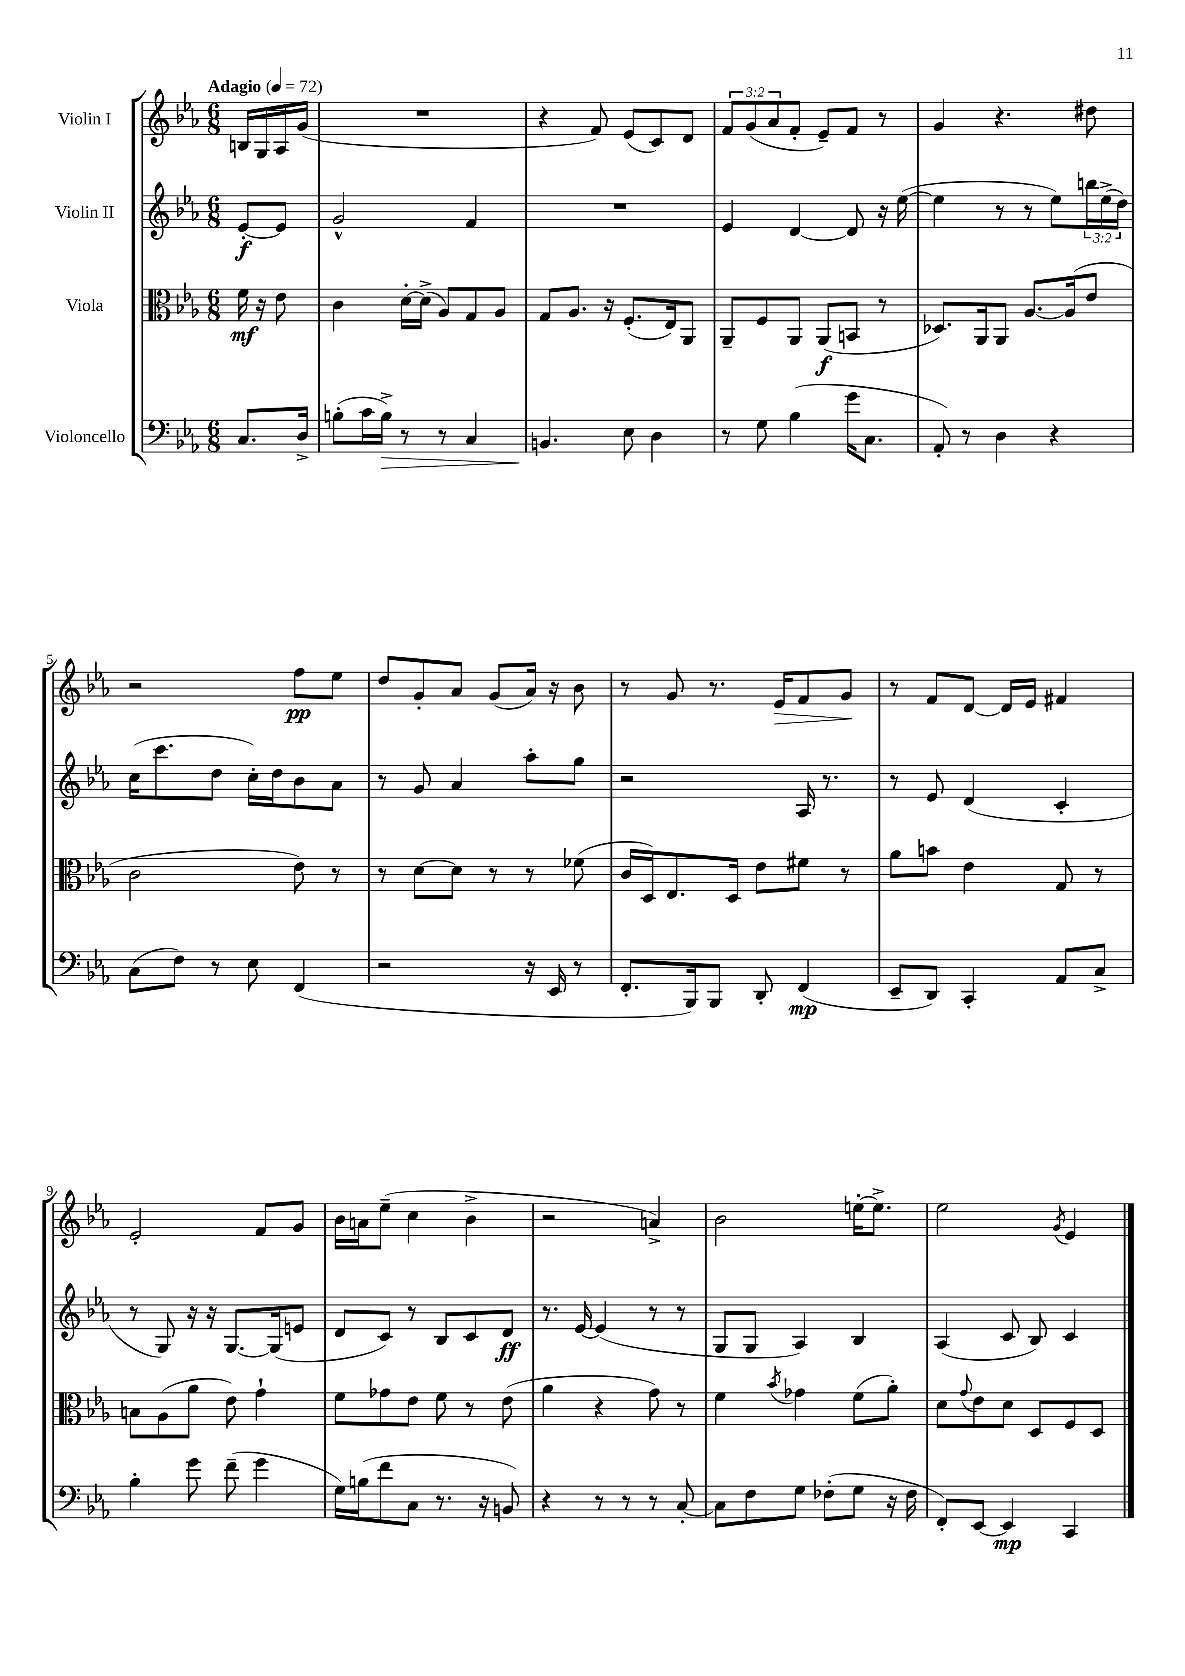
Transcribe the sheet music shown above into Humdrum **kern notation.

**kern	**dynam	**kern	**dynam	**kern	**dynam	**kern	**dynam
*part4	*part4	*part3	*part3	*part2	*part2	*part1	*part1
*staff4	*staff4	*staff3	*staff3	*staff2	*staff2	*staff1	*staff1
*I"Violoncello	*	*I"Viola	*	*I"Violin II	*	*I"Violin I	*
*clefF4	*	*clefC3	*	*clefG2	*	*clefG2	*
*k[b-e-a-]	*	*k[b-e-a-]	*	*k[b-e-a-]	*	*k[b-e-a-]	*
*M6/8	*	*M6/8	*	*M6/8	*	*M6/8	*
*MM72	*	*MM72	*	*MM72	*	*MM72	*
=	=	=	=	=	=	=	=
!	!	!	!	!	!	!LO:TX:a:B:t=Adagio	!
8.C/L	.	16f\	mf	[8e-'/L	f	16Bn/LL	.
.	.	16r	.	.	.	16G/	.
.	.	8e-\	.	8e-/J]	.	16A-/	.
16D^/Jk	.	.	.	.	.	(16g/JJ	.
=1	=1	=1	=1	=1	=1	=1	=1
(8Bn'\L	.	4c\	.	2g^^/	.	2.r	.
16c\L	.	.	.	.	.	.	.
!	!LO:HP:b	!	!	!	!	!	!
16B^\JJ)	>	.	.	.	.	.	.
8r	.	[16d'\LL	.	.	.	.	.
.	.	(16d^\JJ]	.	.	.	.	.
8r	.	8A-/L)	.	.	.	.	.
4C/	.	8G/	.	4f/	.	.	.
.	.	8A-/J	.	.	.	.	.
=2	=2	=2	=2	=2	=2	=2	=2
4.BBn/	.	8G/L	.	2.r	.	4r	.
.	.	8.A-/J	.	.	.	.	.
.	.	.	.	.	.	8f/)	.
.	.	16r	.	.	.	.	.
8E-\	]	(8.F'/L	.	.	.	(8e-/L	.
4D\	.	.	.	.	.	8c/)	.
.	.	16E-/k)	.	.	.	.	.
.	.	8AA-/J	.	.	.	8d/J	.
=3	=3	=3	=3	=3	=3	=3	=3
8r	.	8AA-~/L	.	4e-/	.	12f/L	.
.	.	.	.	.	.	(12g/	.
8G\	.	8F/	.	.	.	.	.
.	.	.	.	.	.	12a-/	.
(4B-\	.	8AA-/J	.	[4d/	.	8f'/J	.
.	.	(8AA-/L	f	.	.	8e-~/L)	.
16g\KL	.	8BBn/J	.	8d/]	.	8f/J	.
8.C\J	.	.	.	.	.	.	.
.	.	8r	.	16r	.	8r	.
.	.	.	.	([16ee-\	.	.	.
=4	=4	=4	=4	=4	=4	=4	=4
8AA-'/)	.	8.D-X/L)	.	4ee-\]	.	4g/	.
8r	.	.	.	.	.	.	.
.	.	16AA-/k	.	.	.	.	.
4D\	.	8AA-/J	.	8r	.	4.r	.
.	.	[8.A-/L	.	8r	.	.	.
4r	.	.	.	8ee-\L)	.	.	.
.	.	(16A-/k]	.	.	.	.	.
.	.	8e-/J	.	24bbn\L	.	8dd#X\	.
.	.	.	.	(24ee-^\	.	.	.
.	.	.	.	24dd\JJ)	.	.	.
!!LO:LB:g=z
=5	=5	=5	=5	=5	=5	=5	=5
(8C\L	.	2c\	.	(16cc\KL	.	2r	.
.	.	.	.	8.ccc\	.	.	.
8F\J)	.	.	.	.	.	.	.
8r	.	.	.	8dd\J	.	.	.
8E-\	.	.	.	16cc'\LL)	.	.	.
.	.	.	.	16dd\J	.	.	.
(4FF/	.	8e-\)	.	8b-\	.	8ff\L	pp
.	.	8r	.	8a-\J	.	8ee-\J	.
=6	=6	=6	=6	=6	=6	=6	=6
2r	.	8r	.	8r	.	8dd/L	.
.	.	[8d\L	.	8g/	.	8g'/	.
.	.	8d\J]	.	4a-/	.	8a-/J	.
.	.	8r	.	.	.	(8g/L	.
16r	.	8r	.	8aa-'\L	.	16a-/Jk)	.
16EE-/	.	.	.	.	.	16r	.
8r	.	(8f-X\	.	8gg\J	.	8b-\	.
=7	=7	=7	=7	=7	=7	=7	=7
8.FF'/L	.	16c/LL	.	2r	.	8r	.
.	.	16D/J)	.	.	.	.	.
.	.	8.E-/	.	.	.	8g/	.
16BBB-/k)	.	.	.	.	.	.	.
8BBB-/J	.	.	.	.	.	8.r	.
.	.	16D/Jk	.	.	.	.	.
8DD'/	.	8e-\L	.	.	.	.	.
!	!	!	!	!	!	!	!LO:HP:b
.	.	.	.	.	.	16e-/KL	>
(4FF/	mp	8f#X\J	.	16A-/	.	8f/	.
.	.	.	.	8.r	.	.	.
.	.	8r	.	.	.	8g/J	.
.	.	.	.	.	.	.	]
=8	=8	=8	=8	=8	=8	=8	=8
8EE-~/L	.	8a-\L	.	8r	.	8r	.
8DD/J)	.	8bn\J	.	8e-/	.	8f/L	.
4CC'/	.	4e-\	.	(4d/	.	[8d/J	.
.	.	.	.	.	.	16d/LL]	.
.	.	.	.	.	.	16e-/JJ	.
8AA-/L	.	8G/	.	4c'/	.	4f#X/	.
8C^/J	.	8r	.	.	.	.	.
!!LO:LB:g=z
=9	=9	=9	=9	=9	=9	=9	=9
4B-'\	.	8Bn\L	.	8r	.	2e-'/	.
.	.	(8A-\	.	8G/)	.	.	.
8g\	.	8a-\J	.	16r	.	.	.
.	.	.	.	16r	.	.	.
(8f~\	.	8e-\)	.	[8.G/L	.	.	.
4g\	.	4g`\	.	.	.	8f/L	.
.	.	.	.	(16G/k]	.	.	.
.	.	.	.	8en/J	.	8g/J	.
=10	=10	=10	=10	=10	=10	=10	=10
16G\LL)	.	8f\L	.	8d/L	.	16b-\LL	.
(16Bn\J	.	.	.	.	.	16an\J	.
8f\	.	8g-X\	.	8c/J)	.	(8ee-~\J	.
8C\J	.	8e-\J	.	8r	.	4cc\	.
8.r	.	8f\	.	8B-/L	.	.	.
.	.	8r	.	8c/	.	4b-^\	.
16r	.	.	.	.	.	.	.
8BBn/)	.	(8e-\	.	8d/J	ff	.	.
=11	=11	=11	=11	=11	=11	=11	=11
4r	.	4a-\	.	8.r	.	2r	.
.	.	.	.	[16e-/	.	.	.
8r	.	4r	.	(4e-/]	.	.	.
8r	.	.	.	.	.	.	.
8r	.	8g\)	.	8r	.	4an^/)	.
[8C'/	.	8r	.	8r	.	.	.
=12	=12	=12	=12	=12	=12	=12	=12
8C\L]	.	4f\	.	8G/L	.	2b-\	.
8F\	.	.	.	8G/J	.	.	.
.	.	8qb-/	.	.	.	.	.
8G\J	.	4g-X\	.	4A-/)	.	.	.
(8F-X'\L	.	.	.	.	.	.	.
8G\J	.	(8f\L	.	4B-/	.	[16een'\KL	.
.	.	.	.	.	.	8.ee^\J]	.
16r	.	8a-'\J)	.	.	.	.	.
16F-\	.	.	.	.	.	.	.
=13	=13	=13	=13	=13	=13	=13	=13
8FF'/L)	.	8d\L	.	(4A-/	.	2ee-\	.
.	.	8qqg/	.	.	.	.	.
[8EE-/J	.	8e-\	.	.	.	.	.
4EE-/]	mp	8d\J	.	8c/	.	.	.
.	.	8D/L	.	8B-/)	.	.	.
.	.	.	.	.	.	8qg/	.
4CC/	.	8F/	.	4c/	.	4e-/	.
.	.	8D/J	.	.	.	.	.
==	==	==	==	==	==	==	==
*-	*-	*-	*-	*-	*-	*-	*-
